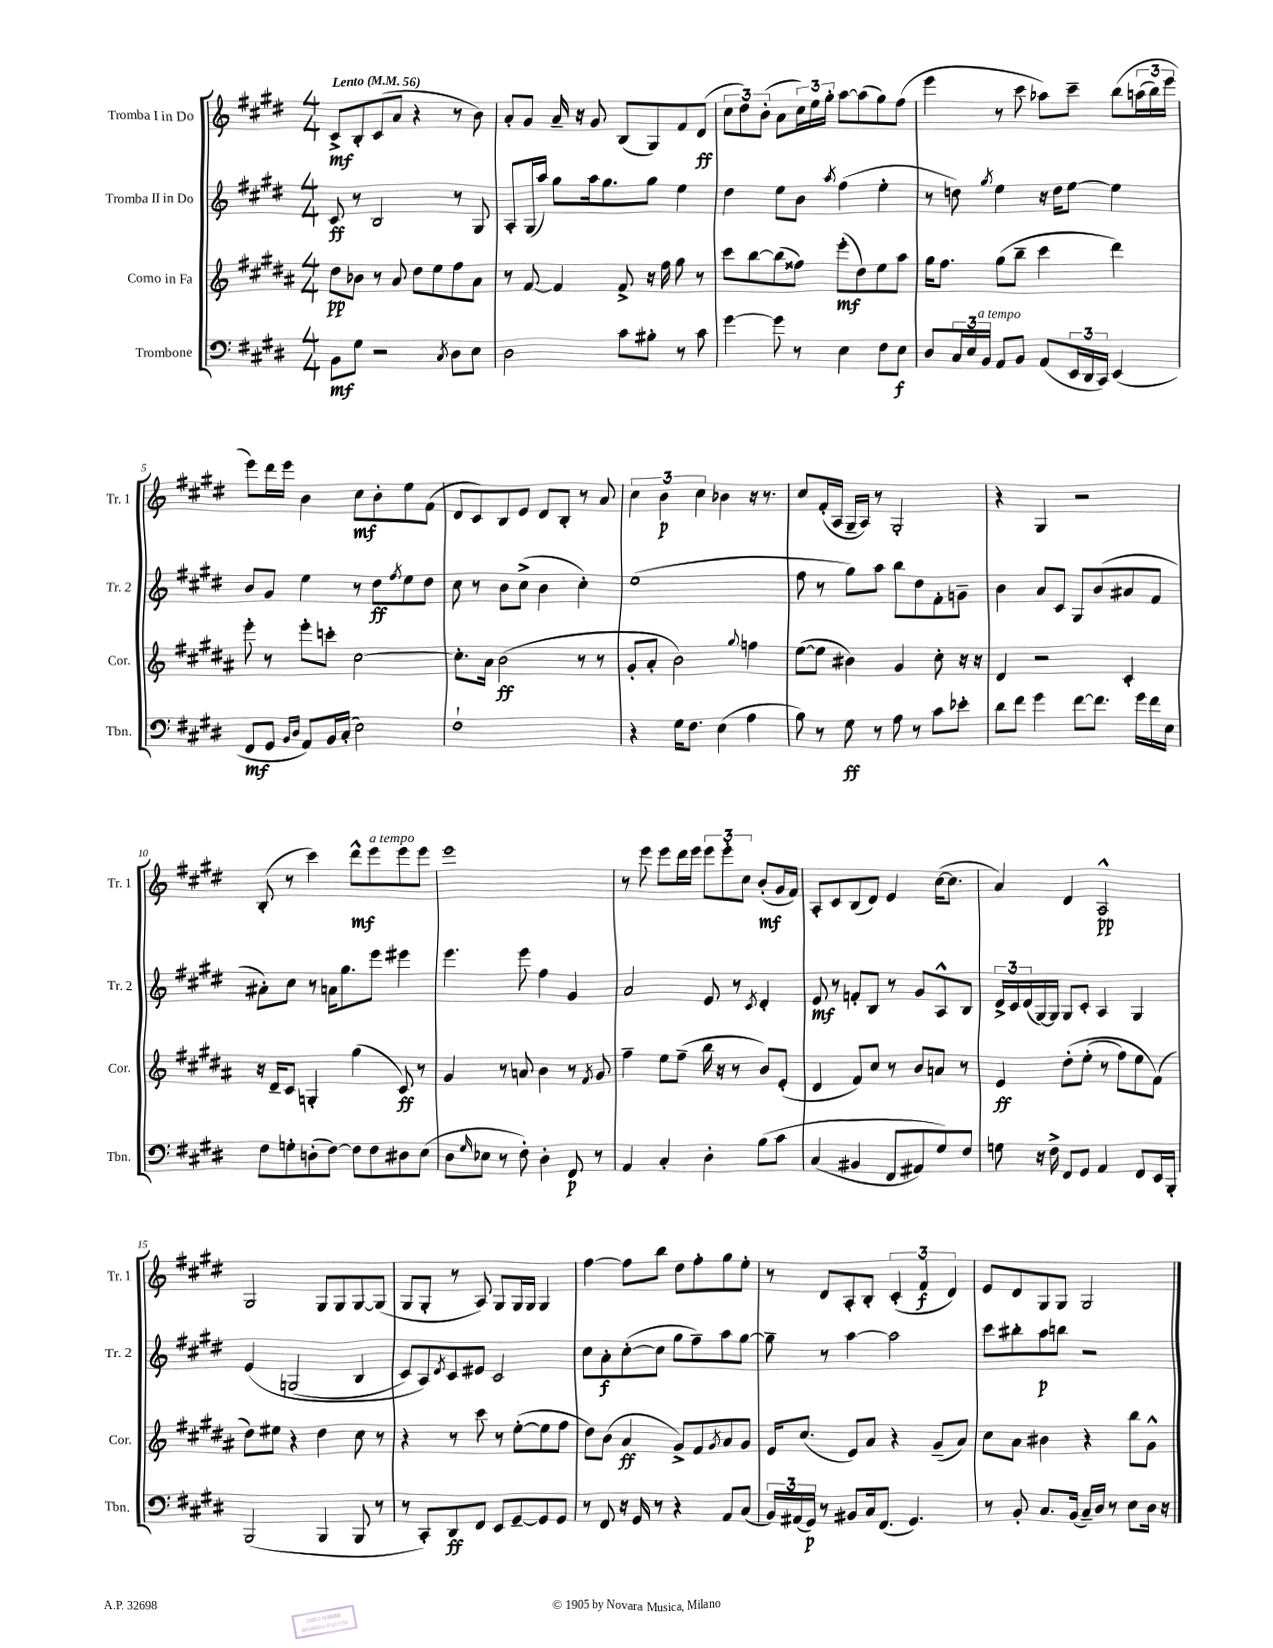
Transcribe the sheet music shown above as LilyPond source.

<<
\new StaffGroup <<
\new Staff = "s0" \with { instrumentName = "Tromba I in Do" shortInstrumentName = "Tr. 1" } {
    \clef treble \key e \major \numericTimeSignature \time 4/4 \tempo "Lento" 4 = 56
    cis'8->\mf b8-. cis'8( a'8 r4 r8 b'8) |
    a'8-. gis'8 a'16-- r16 gis'8 b8( gis8) fis'8 dis'8\ff( |
    \tuplet 3/2 { cis''8 dis''8) b'8-.( } a'8 \tuplet 3/2 { cis''16) e''16 gis''16-. } a''8~ a''8( gis''8) fis''8( |
    e'''4 r8 cis'''8 aes''8) cis'''8-- b''8\( \tuplet 3/2 { a''16( b''16) e'''16 } |
    e'''8\) dis'''16 e'''16 b'4 cis''8\mf b'8-. e''8 fis'8( |
    dis'8 cis'8) b8 e'8 dis'8 b8-. r8 a'8 |
    \tuplet 3/2 { cis''4 b'4\p cis''4 } bes'4 r16 r8. |
    cis''8 fis'16-.( a16 gis16-- a16) r8 gis2-. |
    r4 gis4 r2 |
    b8-.( r8 cis'''4) dis'''8-^\mf e'''8^\markup { \italic "a tempo" } e'''8 e'''8 |
    e'''1 |
    r8 e'''8 e'''8 dis'''16 e'''16 \tuplet 3/2 { e'''8 e'''8-. cis''8 } b'8-.\mf( gis'16 fis'16) |
    a8-. cis'8 b8( dis'8) e'4 cis''16~( cis''8. |
    a'4) dis'4 a2-^\pp |
    gis2 gis8 gis8 gis8~ gis8( |
    gis8 gis8-. r8 a8) gis8 gis16 gis16 gis4 |
    fis''4~ fis''8 b''8 dis''8 fis''8-. gis''8 e''8-. |
    r8 dis'8 a8-. b8-. \tuplet 3/2 { cis'4-.( fis'4\f dis'4) } |
    e'8 dis'8 gis8 gis8 gis2 \bar "|." |
}
\new Staff = "s1" \with { instrumentName = "Tromba II in Do" shortInstrumentName = "Tr. 2" } {
    \clef treble \key e \major \numericTimeSignature \time 4/4
    cis'8\ff r8 b2 r8 gis8 |
    a8-. gis16( a''16) gis''8 a''16 gis''8. gis''8 e''4 |
    dis''4 e''8 b'8 \acciaccatura { a''8 } fis''4( e''4-. |
    r8 d''8) \acciaccatura { gis''8 } e''4 r16 d''16 e''8~ e''4 |
    b'8 gis'8 e''4 r8 dis''8\ff \acciaccatura { fis''8 } e''8 dis''8 |
    cis''8 r8 b'8 cis''8->( b'4 cis''4-.) |
    e''1( |
    fis''8 r8 gis''8) a''8 b''8 dis''8 fis'8-. g'8-- |
    b'4 a'8 cis'8 gis8 b'8( ais'8 fis'8 |
    ais'8-.) cis''8 r8 a'16 gis''8. e'''8 eis'''4 |
    e'''4. e'''8 fis''4 gis'4 |
    a'2 e'8 r8 \acciaccatura { cis'8 } dis'4-. |
    e'8\mf r8 f'8-. b8 r8 gis'8 a8-^ b8 |
    \tuplet 3/2 { dis'16-> cis'16 dis'16( } gis16~) gis16 gis8 cis'8-. a4 gis4 |
    e'4\( g2( b4 |
    cis'8) a8\) \acciaccatura { dis'8 } cis'8 eis'8 cis'2 |
    cis''8 a'8-.\f cis''8~-.( cis''8 gis''8 fis''8--) a''8 gis''8~ |
    gis''8-- r8 a''4~ a''2 |
    cis'''8 bis''8-. a''8\p b''8 r2 \bar "|." |
}
\new Staff = "s2" \with { instrumentName = "Corno in Fa" shortInstrumentName = "Cor." } {
    \clef treble \key b \major \numericTimeSignature \time 4/4
    dis''8\pp bes'8 r8 ais'8 dis''8 e''8 fis''8 ais'8 |
    r8 fis'8~ fis'4 fis'8-> r16 fis''16 gis''8 r8 |
    cis'''8 b''8~ b''8( fisis''8) e'''8-.\mf( dis''8) e''8 ais''8 |
    gis''16 fis''8. gis''8( b''8-- cis'''4 dis'''4) |
    e'''8-. r8 e'''8-. c'''8-. cis''2~ |
    cis''8.-. ais'16 b'2\ff( r8 r8 |
    gis'8-. ais'8-. b'2) \appoggiatura { gis''8 } f''4 |
    e''8~( e''8 bis'4) gis'4 cis''8-. r16 r16 |
    dis'4 r2 cis'4-. |
    r16 dis'16-- cis'8 g4-. gis''4( cis'8\ff) r8 |
    gis'4 r8 a'8 b'4 r8 \acciaccatura { fis'8 } gis'8 |
    fis''4-- e''8 fis''8--( b''16 r16 r8 b'8) e'8-.( |
    dis'4 fis'8) cis''8 r8 b'8 a'8 r8 |
    e'4\ff dis''8-.\( e''8-.( r8 fis''8) e''8 fis'8(\) |
    dis''8) eis''8 r4 dis''4 cis''8 r8 |
    r4 r8 cis'''8 r8 e''8~-.( e''8 fis''8 |
    dis''8) b'8( ais'4\ff gis'8->) fis'8 \acciaccatura { gis'8 } ais'8 gis'8 |
    e'16 cis''8.( e'8) ais'8 r4 gis'8--( ais'8) |
    cis''8 ais'8 bis'4 r4 b''8 gis'8-^ \bar "|." |
}
\new Staff = "s3" \with { instrumentName = "Trombone" shortInstrumentName = "Tbn." } {
    \clef bass \key e \major \numericTimeSignature \time 4/4
    b,8\mf gis8 r2 \acciaccatura { cis8 } dis8 e8 |
    dis2 cis'8 bis8-. r8 cis'8 |
    gis'4~ gis'8 r8 e4 fis8 e8\f |
    dis8 \tuplet 3/2 { cis16 e16 b,16^\markup { \italic "a tempo" } } a,8 b,8 a,8( \tuplet 3/2 { e,16 dis,16 cis,16) } e,4( |
    fis,8\mf gis,8 \grace { b,16 dis16 } a,8) b,16 cis16-.( e2) |
    fis1-! |
    r4 gis16 fis8. e4( a4 |
    b8) r8 gis8\ff r8 a8 r8 cis'8 ees'8-. |
    dis'8 fis'8 gis'4 fis'8~ fis'8. gis'16 fis'16 e16 |
    fis8 g8-. d8-.( fis8~) fis8 fis8 dis8 e8( |
    dis8 \grace { gis16 } ees8 r8 fis8-.) dis4-. fis,8\p r8 |
    a,4 cis4-. dis4-. b8\( cis'8 |
    cis4( bis,4 fis,8 ais,8) gis8\) fis8 |
    g8 r16 fis16-> fis,8 gis,8 a,4 fis,8 e,16 b,,16-. |
    b,,2( b,,4 b,,8 r8 |
    r8 cis,8-.) dis,8\ff fis,8 e,8 gis,8~-- gis,8 gis,8 |
    r8 fis,8 r16 gis,16 r8 r4 a,8 cis8( |
    \tuplet 3/2 { b,16) ais,16( gis,16\p) } r8 bis,8 cis16 fis,8.( gis,4.) |
    r8 b,8-. cis8. b,16( cis16--) dis16 r8 e8 dis16 r16 \bar "|." |
}
>>
>>
